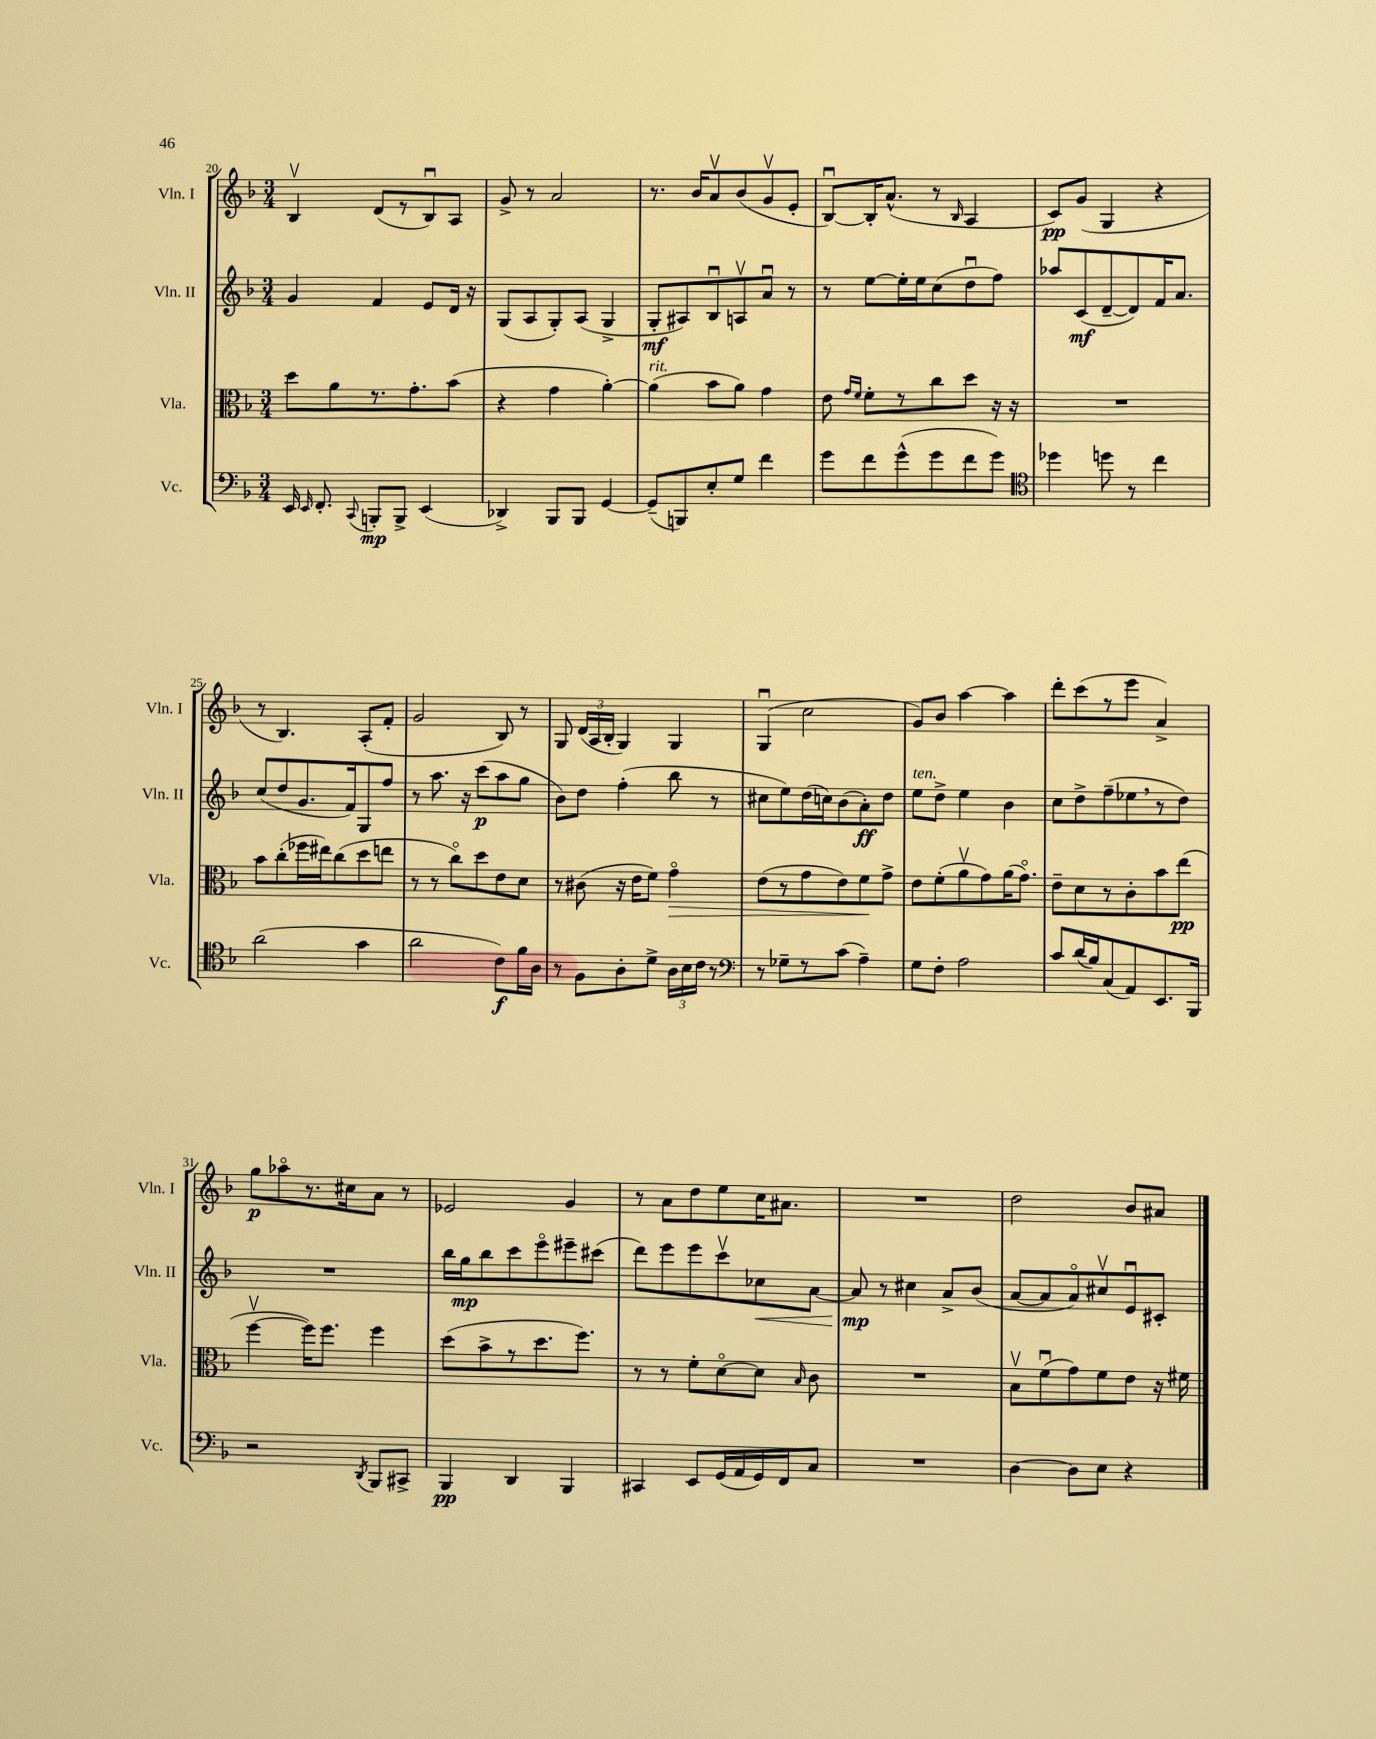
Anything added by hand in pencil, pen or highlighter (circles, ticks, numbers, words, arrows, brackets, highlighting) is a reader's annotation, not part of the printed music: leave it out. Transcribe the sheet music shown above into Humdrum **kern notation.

**kern	**kern	**kern	**kern
*staff4	*staff3	*staff2	*staff1
*clefF4	*clefC3	*clefG2	*clefG2
*k[b-]	*k[b-]	*k[b-]	*k[b-]
*M3/4	*M3/4	*M3/4	*M3/4
16EE	8dd	4g	4B-v
16qqEE	.	.	.
8.FF'	.	.	.
.	8a	.	.
8qqCC	.	.	.
8BBB'	8.r	4f	(8d
8BBB^	.	.	8r
.	8.g'	.	.
(4EE	.	8e	8B-u)
.	(8b-	16d	8A
.	.	16r	.
=	=	=	=
4DD-^)	4r	(8G	8g^
.	.	8A	8r
8BBB-	4g	8G')	2a
8BBB-	.	(8A	.
[4GG	[4a')	4G^	.
=	=	=	=
(8GG~]	(4a]	8G'	8.r
8BBB)	.	8A#)	.
.	.	.	16b-
8E'	8b-	8B-u	8av
8G	8a)	8Av	(8b-
4f	4g	8au	8gv
.	.	8r	8e'
=	=	=	=
8g	8e	8r	[8B-u)
.	16qqg	.	.
.	16qqf	.	.
8f	8f'	[8ee	16B-']
.	.	.	(8.a^^
(8g^^	8r	16ee']	.
.	.	16ee	.
8g	8cc	(8cc	8r
.	.	.	16qqB-
8f	8dd	8ddu	4A
8g)	16r	8ff)	.
.	16r	.	.
=	=	=	=
*clefC4	*	*	*
4dd-	2.r	8aa-	8c)
.	.	(8c	(8g
8dd	.	[8d~	4G
8r	.	8d])	.
4cc	.	16f	4r
.	.	8.a	.
=	=	=	=
(2a	8b-	(8cc	8r
.	(8cc'	8dd	4.B-)
.	16ff-	8.g	.
.	16ee#)	.	.
.	(8cc	.	.
.	.	16f)	.
4g	8dd	8G	(8A'
.	8ee	8ff	8f'
=	=	=	=
2a	8r	8r	2g
.	8r	8.aa	.
.	8cco)	.	.
.	.	16r	.
.	8dd	(8ccc	.
8c)	8e	8aa	8B-)
16f	8d	8gg	8r
16A	.	.	.
=	=	=	=
8r	8r	8b-)	8G
8F	(8c#	8dd	(24d
.	.	.	24A
.	.	.	24B-'
8A'	16r	(4ff'	4G)
.	16e	.	.
8d^	8f)	.	.
24A	4go	8bb-	4G
24B-	.	.	.
24c	.	.	.
8r	.	8r	.
=	=	=	=
*clefF4	*	*	*
8r	(8e	8cc#	(4Gu
8G-~	8r	8ee)	.
8r	8g	(16dd	2cc
.	.	16cc)	.
(8c	8e)	(8b-	.
4A~)	8f	8a')	.
.	8g^	8dd	.
=	=	=	=
8G	8e	8ee	8g)
8F'	(8f'	8dd^	8b-
2A	8av	4ee	[4aa
.	8g)	.	.
.	(16a	4b-	4aa]
.	8.go)	.	.
=	=	=	=
8c	8e~	8cc	8ddd'
(16d	8d	8dd^	(8ccc
16B-)	.	.	.
(8C	8r	(8ff~	8r
8AA)	8c'	8ee-	8eee
8.EE	8b-	8r	4a^)
.	(8ee	8dd)	.
16BBB-	.	.	.
=	=	=	=
2r	[4ffv	2.r	8gg
.	.	.	8aa-o
.	16ff])	.	8.r
.	8.ff	.	.
.	.	.	16cc#
8qDD	.	.	.
8BBB-	4ff	.	8a
8CC#^	.	.	8r
=	=	=	=
4BBB-	(8dd	16bb-	2e-
.	.	16gg	.
.	8b-^	8bb-	.
4DD	8r	8ccc	.
.	8.dd	8eeeo	.
4BBB-	.	8eee#~	4g
.	8.ff)	.	.
.	.	(8ccc#	.
=	=	=	=
4CC#	8r	8ddd)	8r
.	8r	8eee	8a
8EE	8f'	8eee	8dd
(16GG	[8do	8cccv	8ee
16AA	.	.	.
16GG)	8d]	8cc-	16cc
16FF	.	.	8.a#
.	16qqB-	.	.
8C	8c	[8a	.
=	=	=	=
2.r	2.r	8a]	2.r
.	.	8r	.
.	.	4cc#	.
.	.	8a^	.
.	.	(8b-	.
=	=	=	=
[4D	8B-v	[8a	2dd
.	(8fu	8a]	.
8D]	8g)	8ao)	.
8E	8f	8cc#v	.
4r	8e	8eu	8b-
.	16r	8c#'	8a#
.	16f#	.	.
==	==	==	==
*-	*-	*-	*-
